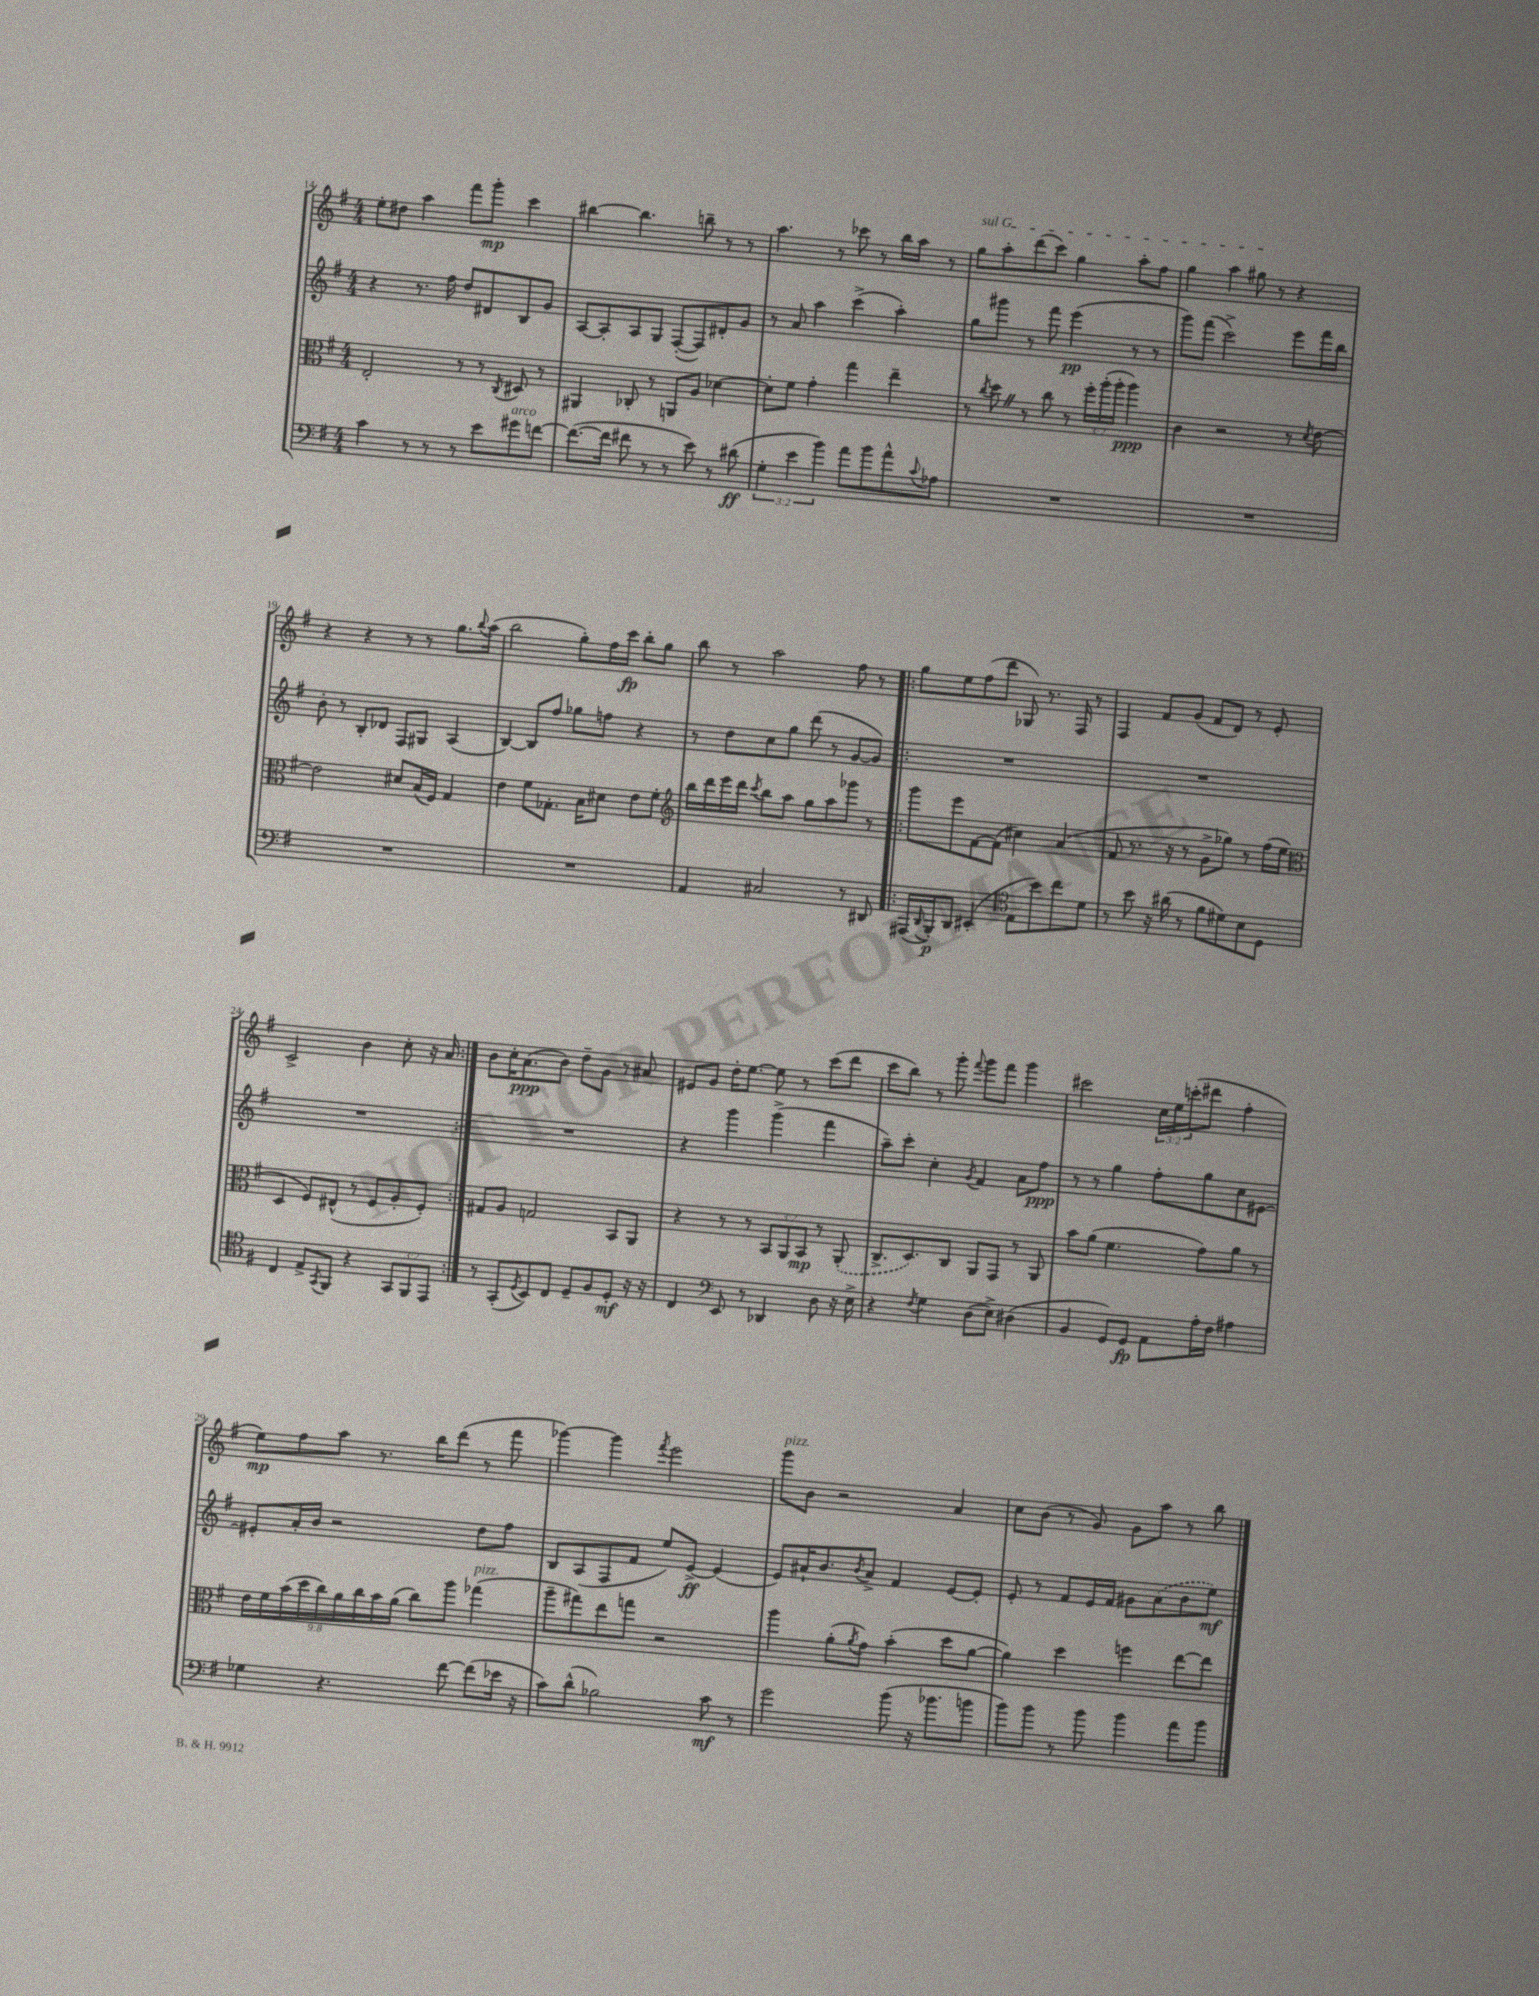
<<
\new StaffGroup <<
\new Staff = "s0" {
    \clef treble \key g \major \numericTimeSignature \time 4/4 \override Staff.TupletNumber.text = #tuplet-number::calc-fraction-text
    e''8-. dis''8 a''4 fis'''8 g'''8-.\mp c'''4 |
    bis''4~ bis''4. b''8-- r8 r8 |
    a''4. r8 ces'''8 r8 b''16 a''16 r8 |
    \once \override TextSpanner.bound-details.left.text = \markup { \italic "sul G" } g''8\startTextSpan a''8-. d'''8( c'''8) g''4 a''8-. fis''8 |
    g''4 a''4 gis''8\stopTextSpan r8 r4 |
    r4 r4 r8 r8 g''8. \appoggiatura { b''8 } a''16( |
    b''2 g''8-.) fis''16 c'''16\fp b''8-. g''8 |
    b''8 r8 a''2 fis''8 r8 |
    \repeat volta 2 { g''8 e''8 fis''8( d'''8 ges8) r8. fis16 r8 |
    fis4 fis'8 g'8( fis'8 d'8) r8 e'8-. |
    c'2-> b'4 c''8-. r16 a'16 | }
    b'8 c''16-. a'8.\ppp( b'8) d''8-- g'8 r8 ais'8 |
    eis'8 g'8 d''16-. e''8.~ e''8 r8 c'''8( d'''8 |
    c'''8 b''8) r8 g'''8-. \appoggiatura { fis'''8 } g'''8 fis'''8 g'''4 |
    cis'''2 \tuplet 3/2 { c''16 e''16 c'''16-.( } dis'''8 fis''4-. |
    e''8\mp) fis''8 a''8 r8. b''16 d'''8( r8 fis'''8 |
    ges'''4~) ges'''4 \acciaccatura { fis'''8 } e'''2 |
    g'''8^\markup { \italic "pizz." } b'8 r2 a'4 |
    c''8 b'8( r8 g'8) g'8 a''8 r8 b''8 \bar "|." |
}
\new Staff = "s1" {
    \clef treble \key g \major \numericTimeSignature \time 4/4
    r4 r8. fis''16 d''8 dis'8 b8 g'8 |
    a8~ a8-. a8 g8 fis8~-.( fis8) dis'8-. g'8 |
    r8 a'8 a''4 c'''4->( a''4-.) |
    g''8 gis'''8 r8 fis'''8 e'''4\pp( r8 r8 |
    g'''8) fis'''8( c'''2->) e'''8 fis'''16 b''16 |
    b'8-. r8 b8-. des'8 fis8 gis8 a4( |
    b4~) b8 fis''8 ges''8 f''8 r4 |
    r8 d''8 c''8 g''8 d'''8( r8 g'8~ g'8) |
    \repeat volta 2 { R1 |
    R1 |
    R1 | }
    R1 |
    r4 g'''4 g'''4->( fis'''4 |
    a''8--) c'''8-. c''4-. \acciaccatura { g'8 } fis'4 a'8 fis''8\ppp |
    r8 r8 g''4 fis''8-. g''8 c''8 eis'8~ |
    eis'8-. a'16-. b'16 r2 d''8 fis''8 |
    b8 a8( fis8 fis'8 e''8) e'8~->\ff e'4( |
    e'8) ais'16-! b'8. \acciaccatura { b'8 } ais'8-> fis'4 e'8~ e'8-. |
    e'8-. r8 fis'8 e'16 fis'16 gis'8 \once \slurDashed a'8( b'8 e''8\mf) \bar "|." |
}
\new Staff = "s2" {
    \clef alto \key g \major \numericTimeSignature \time 4/4 \override Staff.TupletNumber.text = #tuplet-number::calc-fraction-text
    e2-. r8 r8 \acciaccatura { c8 } dis8 r8 |
    ais,4 ces8-. r8 a,8 a8 des'4~ |
    des'8-. fis'8 g'4-. g''4 e''4-- |
    r8 \acciaccatura { c''8 } d''8 \once \override BreathingSign.text = \markup { \musicglyph "scripts.caesura.straight" } \breathe r8 c''8 r8 \tuplet 3/2 { fis''16-. a''16-.( a''16-. } a''4\ppp) |
    c'4 r2 r8 \acciaccatura { d'8 } e'8~ |
    e'2 dis'8 b16( fis16) g4 |
    e'4 fis'8 ges8.-. b16 dis'8 e'8 fis'8-. |
    \clef treble b''16 d'''16 e'''16 d'''16 \acciaccatura { c'''8 } b''8 a''8 g''8 a''8 ges'''8 r8 |
    \repeat volta 2 { g'''8 e'''8 fis'8~ fis'8( cis''4) a'4( |
    fis'8 r8. r16 r8 g'8-> ges''8) r8 fis''16( e''16 |
    \clef alto d4 fis8) eis8-^( r8 fis8 a8-. fis8-.) | }
    gis8 a8 g2 b,8 a,8 |
    r4 r8 r8 \tuplet 3/2 { b,8 a,8 b,8\mp } r8 \once \slurDashed a,8-.( |
    c8.-> d8.) c8 a,8 g,8 r8 a,8 |
    b'8 a'8( fis'4. g'8) a'8 r8 |
    \tuplet 9/8 { e'16 fis'16 b'16( d''16 c''16) a'16 c''16 b'16 a'16( } c''8) a''8 ges''4^\markup { \italic "pizz." }( |
    a''8-- gis''8) e''8 g''8 r2 |
    a''4 a'8-.( \acciaccatura { a'8 } g'8) b'4-.( d''8 a'8~ |
    a'4) d''4 f''4 e''8~ e''8 \bar "|." |
}
\new Staff = "s3" {
    \clef bass \key g \major \numericTimeSignature \time 4/4 \override Staff.TupletNumber.text = #tuplet-number::calc-fraction-text
    c'4 r8 r8 r8 e'8 gis'8^\markup { \italic "arco" } f'8~ |
    f'8.~( f'16 fis'8 r8 r8 e'8) r8 dis'8\ff( |
    \tuplet 3/2 { g4-. e'4 b'4) } a'8 b'8 a'8-^ \appoggiatura { c'8 } aes8 |
    R1 |
    R1 |
    R1 |
    R1 |
    a,4 cis2 r8 dis,8 |
    \repeat volta 2 { ais,,16( \appoggiatura { d,8 } b,,16-.\p) d,8 eis,4-.( \clef tenor e8 b'8) c''8 d'8 |
    r8 b'8 r16 ais'16( r8 fis'8 dis'8) b8 d8 |
    c4 e8-> \acciaccatura { g,8 } fis,8 r4 \tuplet 3/2 { g,8 fis,8 e,8 } | }
    r8 g,8-.( \acciaccatura { d8 } b,8) c8 d8-- fis8 d8-.\mf r16 r16 |
    c4 \clef bass e,8 r8 des,4 d8 r16 e16-> |
    r4 \acciaccatura { fis8 } g4 d8( e8->) dis4( |
    b,4 g,8) g,8\fp a,8 a16-. fis16 ais4 |
    ges4 r4. fis'8~ fis'8( ees'16 r16 |
    c'8) d'8-^( bes2) c'8\mf r8 |
    g'2 b'8( r16 bes'8. b'8 |
    b'8) b'8 r8 b'8 b'4 a'8 b'8 \bar "|." |
}
>>
>>
\layout { \context { \Score currentBarNumber = #14 } }
